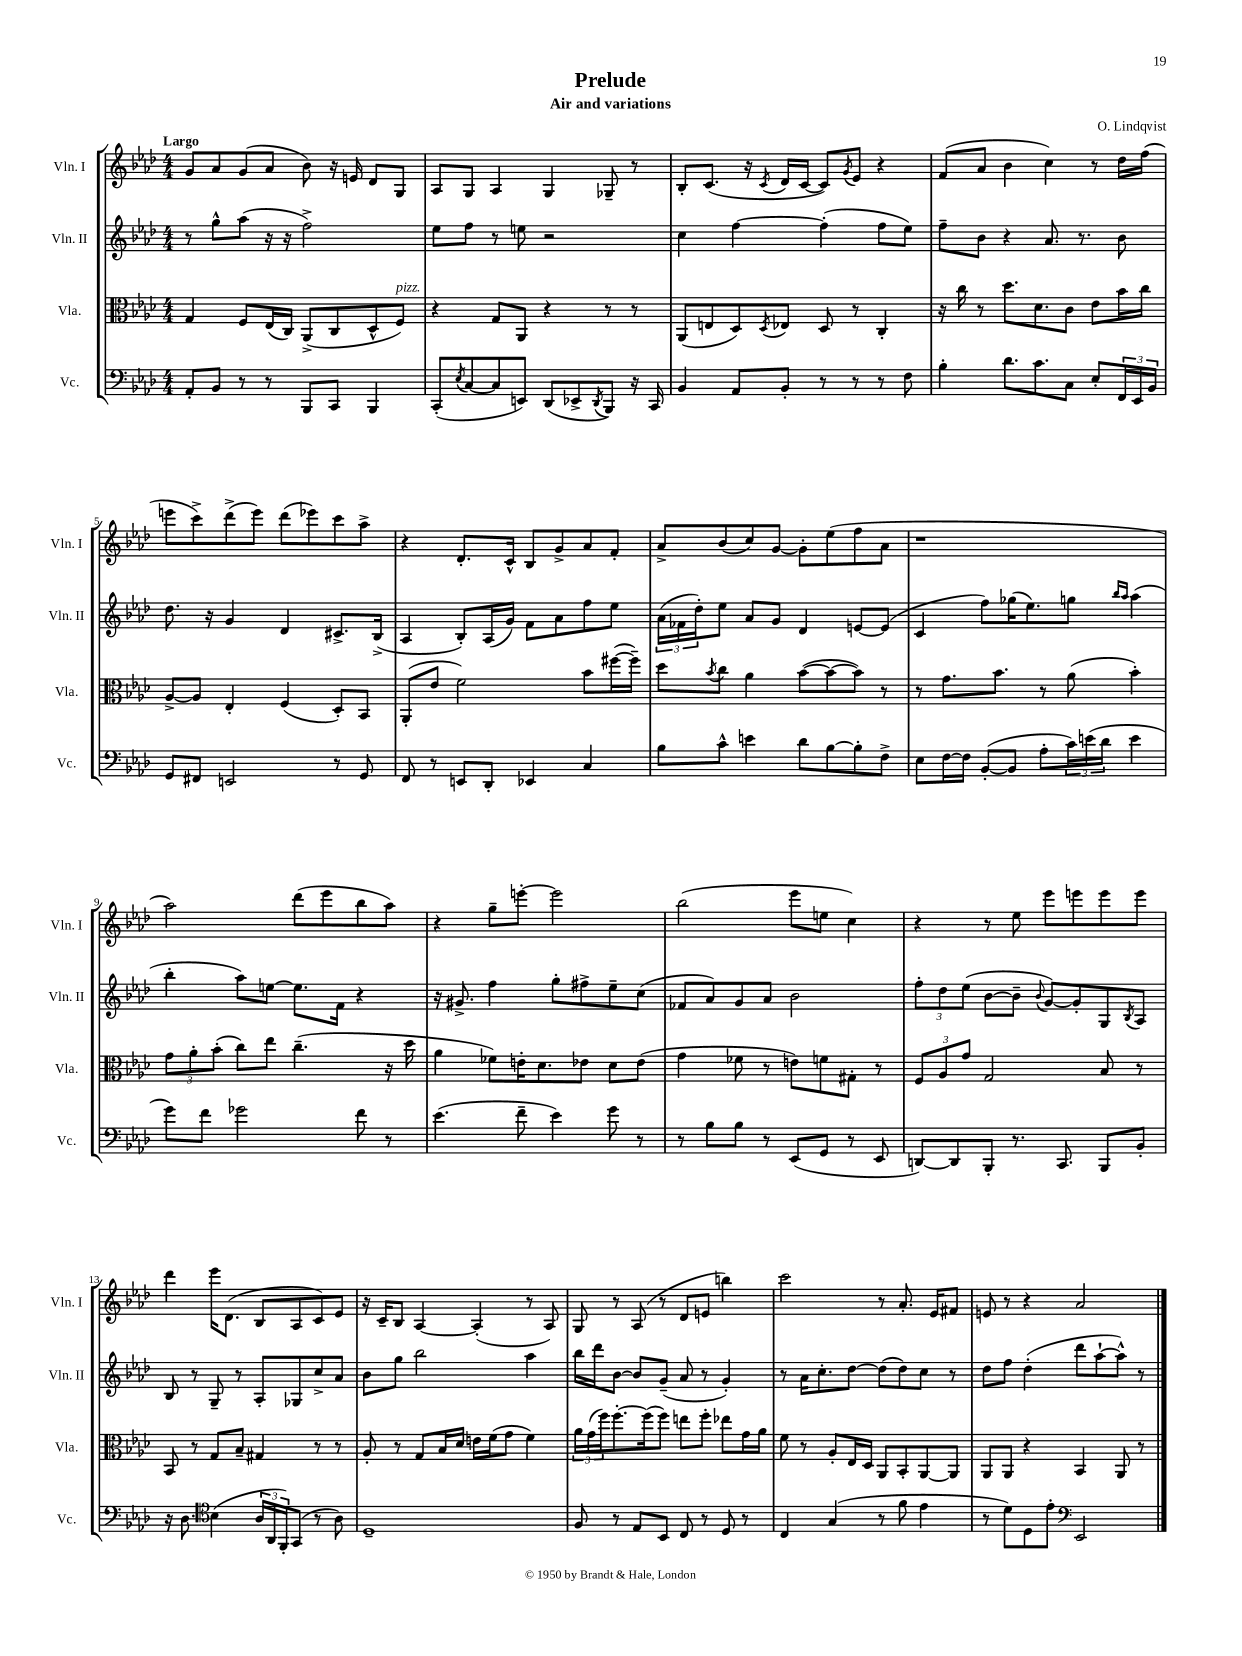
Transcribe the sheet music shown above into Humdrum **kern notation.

**kern	**kern	**kern	**kern
*part4	*part3	*part2	*part1
*staff4	*staff3	*staff2	*staff1
*I"Vc.	*I"Vla.	*I"Vln. II	*I"Vln. I
*I'Vc.	*I'Vla.	*I'Vln. II	*I'Vln. I
*clefF4	*clefC3	*clefG2	*clefG2
*k[b-e-a-d-]	*k[b-e-a-d-]	*k[b-e-a-d-]	*k[b-e-a-d-]
*M4/4	*M4/4	*M4/4	*M4/4
=1	=1	=1	=1
!	!	!	!LO:TX:a:B:t=Largo
8AA-'/L	4G/	8r	8g/L
8BB-/J	.	8gg^^\L	8a-/
8r	8F/L	(8aa-\J	(8g/
8r	(16E-/L	16r	8a-/J
.	16C/JJ)	16r	.
8BBB-/L	(8AA-^/L	2ff^\)	8b-\)
8CC/J	8C/	.	16r
.	.	.	16en/
4BBB-/	8D-^^/	.	8d-/L
!	!LO:TX:a:i:t=pizz.	!	!
.	8F/J)	.	8G/J
=2	=2	=2	=2
(8CC'/L	4r	8ee-\L	8A-/L
8qE-/	.	.	.
[8C/	.	8ff\J	8G/J
8C/]	8G/L	8r	4A-/
8EEn/J)	8AA-/J	8een\	.
(8DD-/L	4r	2r	4G/
8EE-X^/	.	.	.
8qDD-/	.	.	.
8BBB-/J)	8r	.	8G-X~/
16r	8r	.	8r
16CC/	.	.	.
=3	=3	=3	=3
4BB-/	(8AA-/L	4cc\	8B-'/L
.	8En/	.	(8.c/J
8AA-/L	8D-/)	[4ff\	.
.	.	.	16r
.	8qD-/	.	8qc/
8BB-'/J	8E-X/J	.	16d-/LL
.	.	.	[16c/JJ
8r	8D-/	(4ff'\]	8c/L])
.	.	.	8qg/
8r	8r	.	8e-/J
8r	4C'/	8ff\L	4r
8F\	.	8ee-\J)	.
=4	=4	=4	=4
4B-'\	16r	8ff~\L	(8f/L
.	16cc\	.	.
.	8r	8b-\J	8a-/J
8.d-\L	8.dd-\L	4r	4b-\
8.c\	8.d-\	.	.
.	.	8.a-/	4cc\)
8C\J	8c\J	.	.
.	.	8.r	.
8E-'/L	8e-\L	.	8r
24FF/L	16b-\L	8b-\	16dd-\LL
24EE-/	.	.	.
.	16cc\JJ	.	(16ff\JJ
24BB-/JJ	.	.	.
!!LO:LB:g=z
=5	=5	=5	=5
8GG/L	[8A-^/L	8.dd-\	8eeen\L
8FF#X/J	8A-/J]	.	8ccc^\)
.	.	16r	.
2EEn/	4E-'/	4g/	(8ddd-^\
.	.	.	8eee\J)
.	(4F/	4d-/	(8ddd-\L
.	.	.	8eee-X\)
8r	8D-'/L)	8.c#X^/L	8ccc\
8GG/	8BB-/J	.	8aa-^\J
.	.	(16B-^/Jk	.
=6	=6	=6	=6
8FF/	(8AA-'/L	4A-/	4r
8r	8e-/J	.	.
8EEn/L	2f\)	8B-'/L)	8.d-'/L
8DD-'/J	.	(16A-/L	.
.	.	16g/JJ)	16c^^/Jk
4EE-X/	.	8f\L	8B-/L
.	.	8a-\	8g^/
4C/	8b-\L	8ff\	8a-/
.	([16ff#X\L	8ee-\J	8f'/J
.	16ff#~\JJ])	.	.
=7	=7	=7	=7
8B-\L	8dd-\L	(24a-\LL	8a-^/L
.	.	24f-X\	.
.	.	24dd-'\J)	.
.	8qb-/	.	.
8c^^\J	8cc\J	8ee-\J	(8b-/
4en\	4a-\	8a-/L	8cc/)
.	.	8g/J	[8g/J
8d-\L	([8b-\L	4d-/	8g'\L]
[8B-\	8b-\_	.	(8ee-\
8B-'\]	8b-\J])	[8en/L	8ff\
8F^\J	8r	(8e/J]	8a-\J
=8	=8	=8	=8
8E-\L	8r	4c/	1r
[16F\L	8.g\L	.	.
16F\JJ]	.	.	.
([8BB-'/L	.	8ff\L)	.
.	8.b-\J	.	.
8BB-/J]	.	(16gg-X\K	.
.	.	8.ee-\)	.
8A-'\L	8r	.	.
24c\L)	(8a-\	8ggn\J	.
(24en\	.	.	.
24d-\JJ	.	.	.
.	.	16qqbb-/LL	.
.	.	16qqaa-/JJ	.
4e\	4b-'\)	(4aa-\	.
!!LO:LB:g=z
=9	=9	=9	=9
8g\L)	12g\L	4bb-'\	2aa-\)
.	12a-'\	.	.
8f\J	.	.	.
.	(12b-'\J	.	.
2g-X\	8cc\L)	8aa-\L)	.
.	8ee-\J	[8een\J	.
.	(4.cc~\	8.ee\L]	(8ddd-\L
.	.	.	8eee-\
.	.	16f\Jk	.
8f\	.	4r	8bb-\
8r	16r	.	8aa-\J)
.	16dd-\	.	.
=10	=10	=10	=10
(4.e-\	4a-\	16r	4r
.	.	8.g#X^/	.
.	8f-X\L)	4ff\	8gg~\L
8f~\	16en'\K	.	[8eeen'\J
.	8.d-\	.	.
4e-\)	.	8gg'\L	2eee\]
.	8e-X\J	8ff#X^\	.
8g\	8d-\L	8ee-~\	.
8r	(8e-\J	(8cc\J	.
=11	=11	=11	=11
8r	4g\	8f-X/L	(2bb-\
8B-\L	.	8a-/)	.
8B-\J	8f-X\	8g/	.
8r	8r	8a-/J	.
(8EE-/L	8en\L)	2b-\	8eee-\L
8GG/J	8fn\	.	8een\J
8r	8G#X'\J	.	4cc\)
8EE-/	8r	.	.
=12	=12	=12	=12
[8DDn/L)	12F/L	12ff'\L	4r
.	12A-/	12dd-\	.
8DD/]	.	.	.
.	12g/J	(12ee-\J	.
8BBB-'/J	2G/	[8b-\L	8r
8.r	.	8b-~\J]	8ee-\
.	.	8qqb-/	.
.	.	[8g/L)	8eee-\L
8.CC/	.	.	.
.	.	8g'/]	8eeen\
8BBB-/L	8B-/	8G/	8eee\
.	.	8qB-/	.
8BB-'/J	8r	8A-/J	8eee\J
!!LO:LB:g=z
=13	=13	=13	=13
16r	8BB-/	8B-/	4ddd-\
8.D-\	.	.	.
.	8r	8r	.
*clefC4	*	*	*
(4B-\	8G/L	8G~/	16eee-\KL
.	.	.	(8.d-\J
.	8B-~/J	8r	.
24A-/LL	4G#X/	8A-'/L	8B-/L
24AA-/	.	.	.
24FF'/J)	.	.	.
(8GG/J	.	8G-X/	8A-/
8r	8r	8cc^/	8c/)
8A-\)	8r	8a-/J	8e-/J
=14	=14	=14	=14
1D-~	8A-'/	8b-\L	16r
.	.	.	16c~/KL
.	8r	8gg\J	8B-/J
.	8G/L	2bb-\	[4A-/
.	16B-/L	.	.
.	16d-/JJ	.	.
.	16en\LL	.	(4A-'/]
.	(16f\J	.	.
.	8g\J	.	.
.	4f\)	4aa-\	8r
.	.	.	8A-/)
=15	=15	=15	=15
8F/	24a-\LL	16bb-\LL	8G/
.	(24g\	.	.
.	.	16ddd-\J	.
.	24ff\J)	.	.
8r	[8.ff'\	[8b-\J	8r
8E-/L	.	8b-/L]	(8A-/
.	(16ff\k]	.	.
8BB-/J	8ff\J)	(8g~/J	8r
8C/	8een\L	8a-/	8d-/L
8r	8ff'\J	8r	8en/J
8D-/	8ee-X\L	4g'/)	4bbn\)
8r	16g\L	.	.
.	16a-\JJ	.	.
=16	=16	=16	=16
4C/	8f\	8r	2ccc\
.	8r	16a-\KL	.
.	.	8.cc'\	.
(4G/	8A-'/L	.	.
.	16E-/L	[8dd-\J	.
.	16D-/JJ	.	.
8r	8AA-/L	(8dd-\L]	8r
8f\	8BB-'/	8dd-\)	8.a-'/
4e-\	[8AA-/	8cc\J	.
.	.	.	16e-/KL
.	8AA-/J]	8r	8f#X/J
=17	=17	=17	=17
8r	8AA-/L	8dd-\L	8en/
8d-\L)	8AA-/J	8ff\J	8r
8D-\	4r	(4dd-'\	4r
8e-'\J	.	.	.
*clefF4	*	*	*
2EE-/	4BB-/	8ddd-\L	2a-/
.	.	[8aa-`\	.
.	8AA-/	8aa-^^\J])	.
.	8r	8r	.
==	==	==	==
*-	*-	*-	*-
